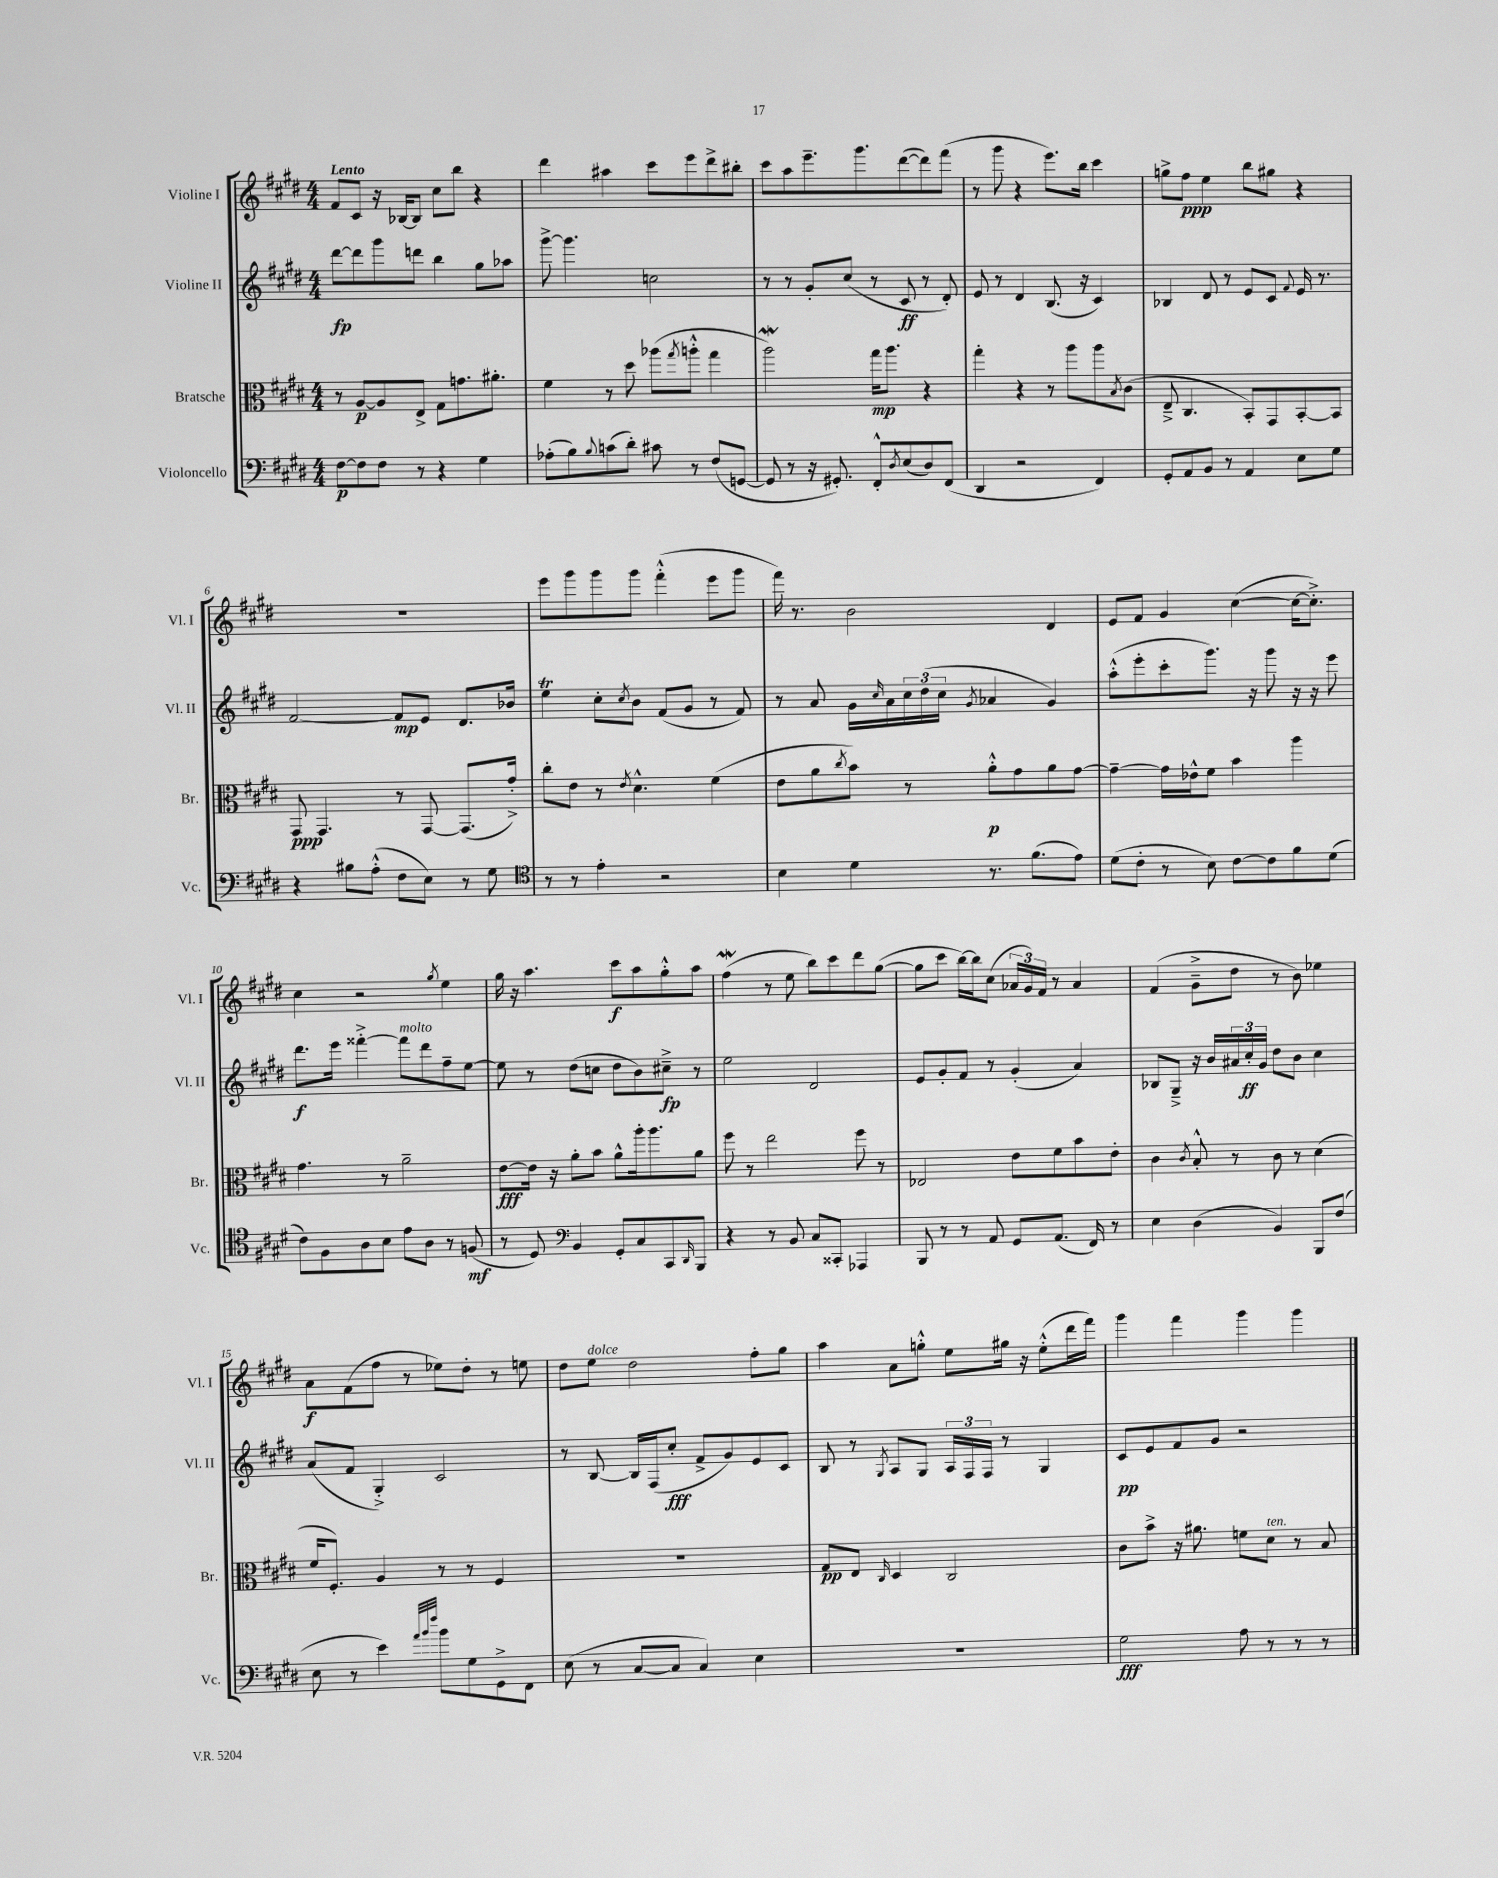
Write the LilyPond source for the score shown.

<<
\new StaffGroup <<
\new Staff = "s0" \with { instrumentName = "Violine I" shortInstrumentName = "Vl. I" } {
    \clef treble \key e \major \numericTimeSignature \time 4/4 \tempo "Lento"
    fis'8 cis'8 r16 bes16~ bes8 cis''8 b''8 r4 |
    dis'''4 ais''4 cis'''8 e'''8 dis'''8-> bis''8-. |
    cis'''8 a''8 e'''8.-- gis'''8. dis'''8~( dis'''8) fis'''8( |
    r8 gis'''8 r4 e'''8.) b''16 cis'''4 |
    g''8-> fis''8\ppp e''4 b''8 gis''8 r4 |
    R1 |
    e'''8 gis'''8 gis'''8 gis'''8 fis'''4-.-^( e'''8 gis'''8 |
    fis'''16) r8. b'2 dis'4 |
    e'8 fis'8 gis'4 cis''4~( cis''16~ cis''8.-.->) |
    cis''4 r2 \acciaccatura { gis''8 } e''4 |
    gis''16 r16 a''4. cis'''8\f a''8 gis''8-.-^ a''8 |
    fis''4\mordent( r8 e''8 b''8) cis'''8 dis'''8 gis''8~( |
    gis''8 cis'''8 b''16~) b''16 cis''8( \tuplet 3/2 { aes'16 gis'16) fis'16 } r8 aes'4 |
    fis'4( gis'8---> dis''8 r8 b'8) ees''4 |
    a'8\f fis'8( fis''8 r8 ees''8) dis''8-. r8 e''8 |
    dis''8 e''8^\markup { \italic "dolce" } dis''2 fis''8-. gis''8 |
    a''4 a'8 g''8-.-^ e''8 gis''16 r16 e''8-.-^( dis'''16 fis'''16) |
    gis'''4 fis'''4 gis'''4 gis'''4 \bar "|." |
}
\new Staff = "s1" \with { instrumentName = "Violine II" shortInstrumentName = "Vl. II" } {
    \clef treble \key e \major \numericTimeSignature \time 4/4
    dis'''8~\fp dis'''8 gis'''8 d'''8 b''4 gis''8 aes''8 |
    gis'''8~-> gis'''4. c''2 |
    r8 r8 gis'8-. cis''8( r8 cis'8\ff r8 dis'8-.) |
    e'8 r8 dis'4 b8.( r16 cis'4) |
    bes4 dis'8 r8 e'8 cis'8 \appoggiatura { fis'8 } e'16 r8. |
    fis'2~ fis'8\mp e'8 dis'8. bes'16 |
    e''4\trill cis''8-. \acciaccatura { cis''8 } b'8 fis'8( gis'8 r8 fis'8) |
    r8 a'8 gis'16 \grace { cis''16 } a'16 \tuplet 3/2 { cis''16 dis''16( cis''16 } \acciaccatura { gis'8 } aes'4 gis'4) |
    a''8-.-^( e'''8-. cis'''8-. gis'''8.) r16 gis'''8 r16 r16 e'''8 |
    dis'''8.\f e'''16 fisis'''4~-.-> fisis'''8^\markup { \italic "molto" } dis'''8 fis''8-- e''8~ |
    e''8 r8 dis''8( c''8 dis''8 b'8) cis''8--->\fp r8 |
    e''2 dis'2 |
    e'8 gis'8-. fis'8 r8 gis'4-.( a'4) |
    bes8 gis8---> r16 b'16 \tuplet 3/2 { ais'16 cis''16-.\ff gis'16 } dis''8 b'8 cis''4 |
    a'8( fis'8 gis4-.->) cis'2 |
    r8 b8~ b16 fis16( cis''8-.\fff fis'8-> gis'8) e'8 cis'8 |
    b8 r8 \acciaccatura { gis8 } a8 gis8 \tuplet 3/2 { a16 fis16 fis16 } r8 gis4 |
    cis'8\pp e'8 fis'8 gis'8 r2 \bar "|." |
}
\new Staff = "s2" \with { instrumentName = "Bratsche" shortInstrumentName = "Br." } {
    \clef alto \key e \major \numericTimeSignature \time 4/4
    r8 a8~\p a8 e8-> gis8 g'8. ais'8.-. |
    fis'4 r8 dis''8 aes''8( \acciaccatura { gis''8 } a''8-.-^ gis''4 |
    a''2\mordent) gis''16\mp a''8. r4 |
    gis''4-. r4 r8 a''8 a''8 \acciaccatura { b8 } cis'8( |
    e8---> cis4. b,8-.) gis,8 b,8~-. b,8 |
    gis,8\ppp gis,4. r8 gis,8~ gis,8.( gis'16-.->) |
    cis''8-. e'8 r8 \acciaccatura { e'8 } dis'4.-^ fis'4( |
    e'8 a'8 \acciaccatura { cis''8 } b'8) r8 a'8-.-^\p gis'8 a'8 gis'8~ |
    gis'4~-- gis'16 ees'16-^ fis'8 b'4 a''4 |
    gis'4. r8 a'2-- |
    e'8~\fff e'16 r16 a'8-. b'8 a'8-^ a''16-. a''8. a'8 |
    fis''8 r8 e''2 fis''8 r8 |
    ees2 e'8 fis'8 b'8 e'8-. |
    cis'4 \acciaccatura { cis'8 } b8-.-^ r8 cis'8 r8 dis'4( |
    fis'16 fis8.-.) a4 r8 r8 fis4 |
    R1 |
    gis8\pp e8 \grace { cis16 } dis4 cis2 |
    cis'8 b'8-> r16 ais'8. f'8 dis'8^\markup { \italic "ten." } r8 b8 \bar "|." |
}
\new Staff = "s3" \with { instrumentName = "Violoncello" shortInstrumentName = "Vc." } {
    \clef bass \key e \major \numericTimeSignature \time 4/4
    fis8~\p fis8 fis8 r8 r4 gis4 |
    aes8-.( b8) \appoggiatura { b8 } c'8( dis'8-.) cis'8 r8 fis8( g,8~ |
    g,8 r8 r16 gis,8.-.) fis,8-.-^ \acciaccatura { dis8 } e8( dis8) fis,8( |
    dis,4 r2 fis,4) |
    gis,8-. a,8 b,8 r8 a,4 e8 gis8 |
    r4 bis8 a8-.-^( fis8 e8) r8 gis8 |
    \clef tenor r8 r8 e'4-. r2 |
    b4 dis'4 r8. fis'8.( e'8) |
    dis'8( cis'8-. r8 b8) cis'8~ cis'8 fis'8 dis'8( |
    cis'8) fis8 a8 b8 e'8 a8 r8 f8\mf( |
    r8 dis8) \clef bass b,4 gis,8-. cis8 cis,8 \grace { dis,16 } b,,8 |
    r4 r8 b,8 cis8 cisis,8-. aes,,4 |
    b,,8 r8 r8 a,8 gis,8 a,8.( fis,16) r8 |
    e4 dis4( b,4) b,,8 fis8( |
    e8 r8 e'4) \grace { a'32 b'32 fis''32 } b'8 gis8 gis,8-> fis,8 |
    e8( r8 cis8~ cis8 cis4) e4 |
    R1 |
    gis2\fff a8 r8 r8 r8 \bar "|." |
}
>>
>>
